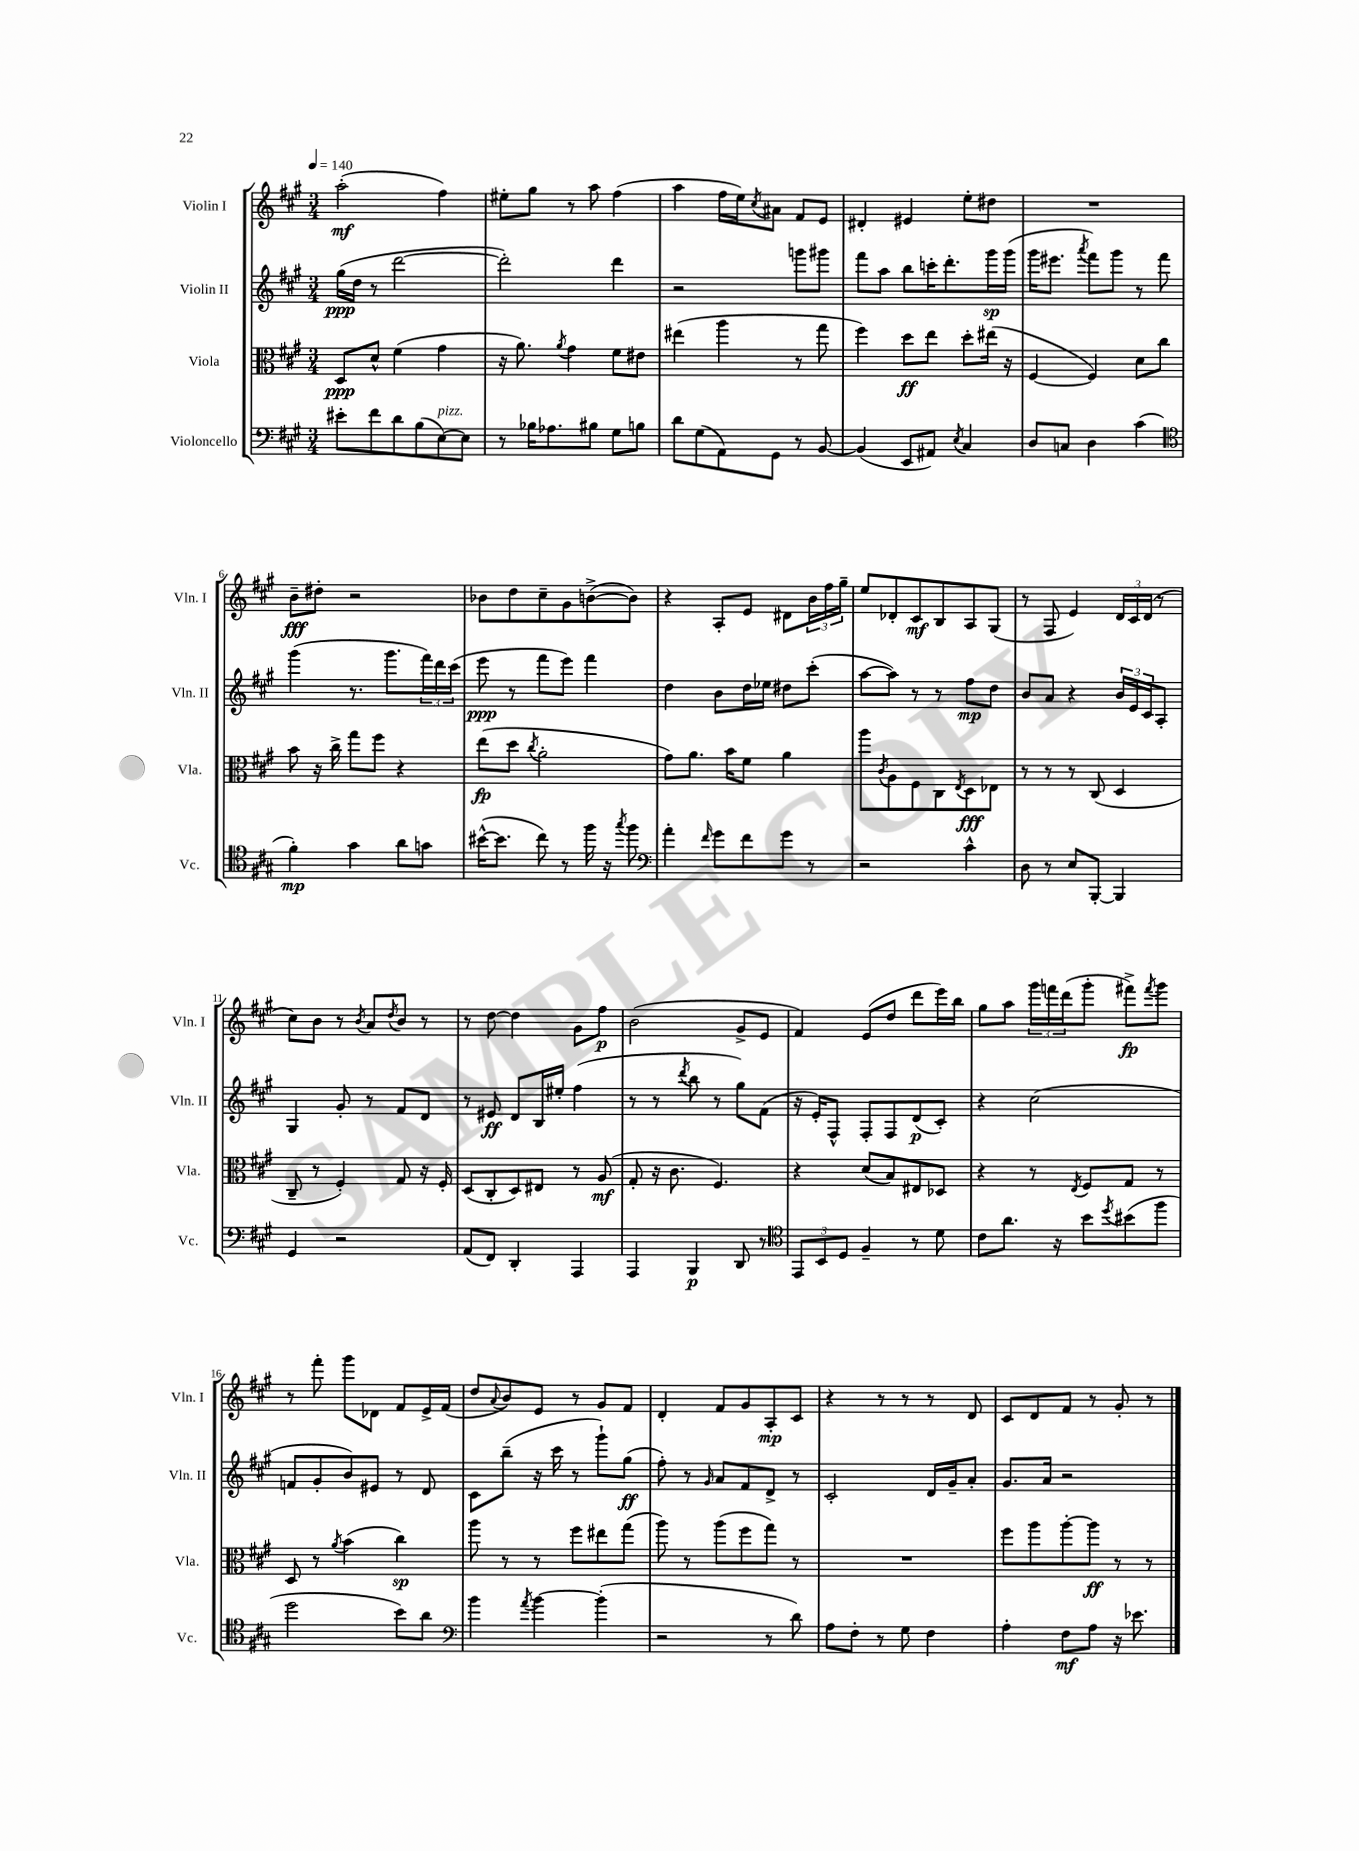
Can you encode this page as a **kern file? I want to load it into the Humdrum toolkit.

**kern	**kern	**kern	**kern
*staff4	*staff3	*staff2	*staff1
*clefF4	*clefC3	*clefG2	*clefG2
*k[f#c#g#]	*k[f#c#g#]	*k[f#c#g#]	*k[f#c#g#]
*M3/4	*M3/4	*M3/4	*M3/4
*MM140	*MM140	*MM140	*MM140
8e#'	8D	(16gg#	(2aa'
.	.	16dd	.
8f#	8d^^	8r	.
8d	(4f#	[2ddd	.
(8B	.	.	.
[8E)	4g#	.	4ff#)
8E]	.	.	.
=	=	=	=
8r	16r	2ddd'])	8ee#'
.	8.a)	.	.
16B-	.	.	8gg#
8.A-	.	.	.
.	8qa	.	.
.	4g#	.	8r
8B#	.	.	8aa
8G#	8f#	4ddd	(4ff#
8B	8e#	.	.
=	=	=	=
8d	(4ee#	2r	4aa
(8G#	.	.	.
8AA)	4aa	.	16ff#
.	.	.	16ee)
.	.	.	8qcc#
8GG#	.	.	8a#
8r	8r	8ggg	8f#
[8BB	8gg#	8ggg#	8e
=	=	=	=
(4BB]	4ff#)	8fff#	4d#'
.	.	8aa	.
8EE	8dd	8bb	4e#
8AA#)	8ee	16ccc'	.
.	.	8.ddd'	.
8qE	.	.	.
4C#	8dd'	.	8ee'
.	(16ee#	16ggg#	8dd#
.	16r	(16ggg#	.
=	=	=	=
8D	[4F#	16ggg#	2.r
.	.	8.eee#	.
8C	.	.	.
.	.	8qaaa	.
4D	4F#])	8fff#)	.
.	.	8ggg#	.
(4c#	8d	8r	.
.	8cc#	8fff#	.
=	=	=	=
*clefC4	*	*	*
4f#')	8b	(4ggg#	8b~
.	16r	.	8dd#'
.	16cc#^	.	.
4g#	8gg#	8.r	2r
.	8ff#	.	.
.	.	8.ggg#	.
8a	4r	.	.
8g	.	24fff#)	.
.	.	24ddd	.
.	.	(24ccc#	.
=	=	=	=
([16b#^^	(8ee	8eee	8b-
8.b#]	.	.	.
.	8dd	8r	8dd
.	8qcc#	.	.
8cc#)	2a'	8fff#	8cc#~
8r	.	8eee)	8g#
16ff#	.	4fff#	([8b^
16r	.	.	.
8qgg#	.	.	.
8ff#	.	.	8b])
=	=	=	=
*clefF4	*	*	*
4a'	8g#)	4dd	4r
.	8.a	.	.
16qqf#	.	.	.
8g#	.	8b	8A'
.	16b	.	.
8f#	8f#	16dd	8e
.	.	16ee-	.
8g#	4a	8dd#	8d#
8r	.	(8ccc#'	24b
.	.	.	24ff#
.	.	.	24gg#~
=	=	=	=
2r	8aa	[8aa	8ee
.	8qc#	.	.
.	8A	8aa])	8d-'
.	8F#	8r	8c#
.	8C#	8r	8B
.	8qE	.	.
4c#^^	8D	8ff#	8A
.	8E-	8dd	(8G#
=	=	=	=
8D	8r	8b	8r
8r	8r	8a	8F#
8E	8r	4r	4e)
[8BBB'	(8C#	.	.
4BBB]	4D	24b	24d
.	.	24e	24c#
.	.	24c#	(24d
.	.	8A'	8r
=	=	=	=
4GG#	8C#~	4G#	8cc#)
.	8r	.	8b
2r	4F#')	8g#'	8r
.	.	.	8qb
.	.	8r	8a
.	.	.	8qdd
.	8G#	8f#	8b
.	16r	8d	8r
.	16F#'	.	.
=	=	=	=
(8AA	(8D	8r	8r
8FF#)	8C#'	8e#	[8dd
4DD'	8D)	8d	4dd]
.	8E#	16B	.
.	.	16ee#'	.
4AAA	8r	(4ff#	8g#
.	(8A	.	8ff#
=	=	=	=
4AAA	8G#'	8r	(2b
.	16r	8r	.
.	8.c#	.	.
.	.	8qddd	.
4BBB	.	8bb	.
.	4.F#)	8r	.
8DD	.	8gg#)	8g#^
8r	.	(8f#	8e
=	=	=	=
*clefC4	*	*	*
12EE	4r	16r	4f#)
.	.	16e')	.
12BB	.	.	.
.	.	8F#^^	.
12D	.	.	.
4F#~	(8d	8F#'	(8e
.	8B)	8F#	8dd
8r	8E#	(8d	8ddd
8d	8D-	8c#')	16eee)
.	.	.	16bb
=	=	=	=
8c#	4r	4r	8gg#
8.a	.	.	8aa
.	8r	(2cc#	24ggg#
.	.	.	24fff
16r	.	.	.
.	.	.	(24ddd
.	8qE	.	.
8b	8F#	.	8ggg#'
8qdd	.	.	.
(8b#	8G#	.	8fff#^)
.	.	.	8qfff#
8ff#	8r	.	8ggg#
=	=	=	=
2dd	8D	8f	8r
.	8r	8g#'	8fff#'
.	8qa	.	.
.	(4b	8b)	8ggg#
.	.	8e#	8d-
8b)	4cc#)	8r	8f#
8a	.	8d	16e^
.	.	.	(16f#
=	=	=	=
*clefF4	*	*	*
4b	8aa	8c#	8dd
.	.	.	8qqa
.	8r	(8bb~	8b)
8qa	.	.	.
[4b	8r	16r	8e
.	.	16ccc#	.
.	8ff#	8r	8r
(4b']	8ee#	8ggg#`)	8g#
.	(8gg#	(8gg#	8f#
=	=	=	=
2r	8aa)	8ff#')	4d'
.	8r	8r	.
.	.	16qqg#	.
.	(8aa	8a	8f#
.	8ff#	8f#	8g#
8r	8gg#)	8d^	8A'
8d)	8r	8r	8c#
=	=	=	=
8A	2.r	2c#'	4r
8F#'	.	.	.
8r	.	.	8r
8G#	.	.	8r
4F#	.	16d	8r
.	.	16g#~	.
.	.	8a'	8d
=	=	=	=
4A'	8ff#	8.g#	8c#
.	8aa	.	8d
.	.	16a	.
8F#	[8aa'	2r	8f#
8A	8aa]	.	8r
16r	8r	.	8g#'
8.e-	.	.	.
.	8r	.	8r
==	==	==	==
*-	*-	*-	*-
